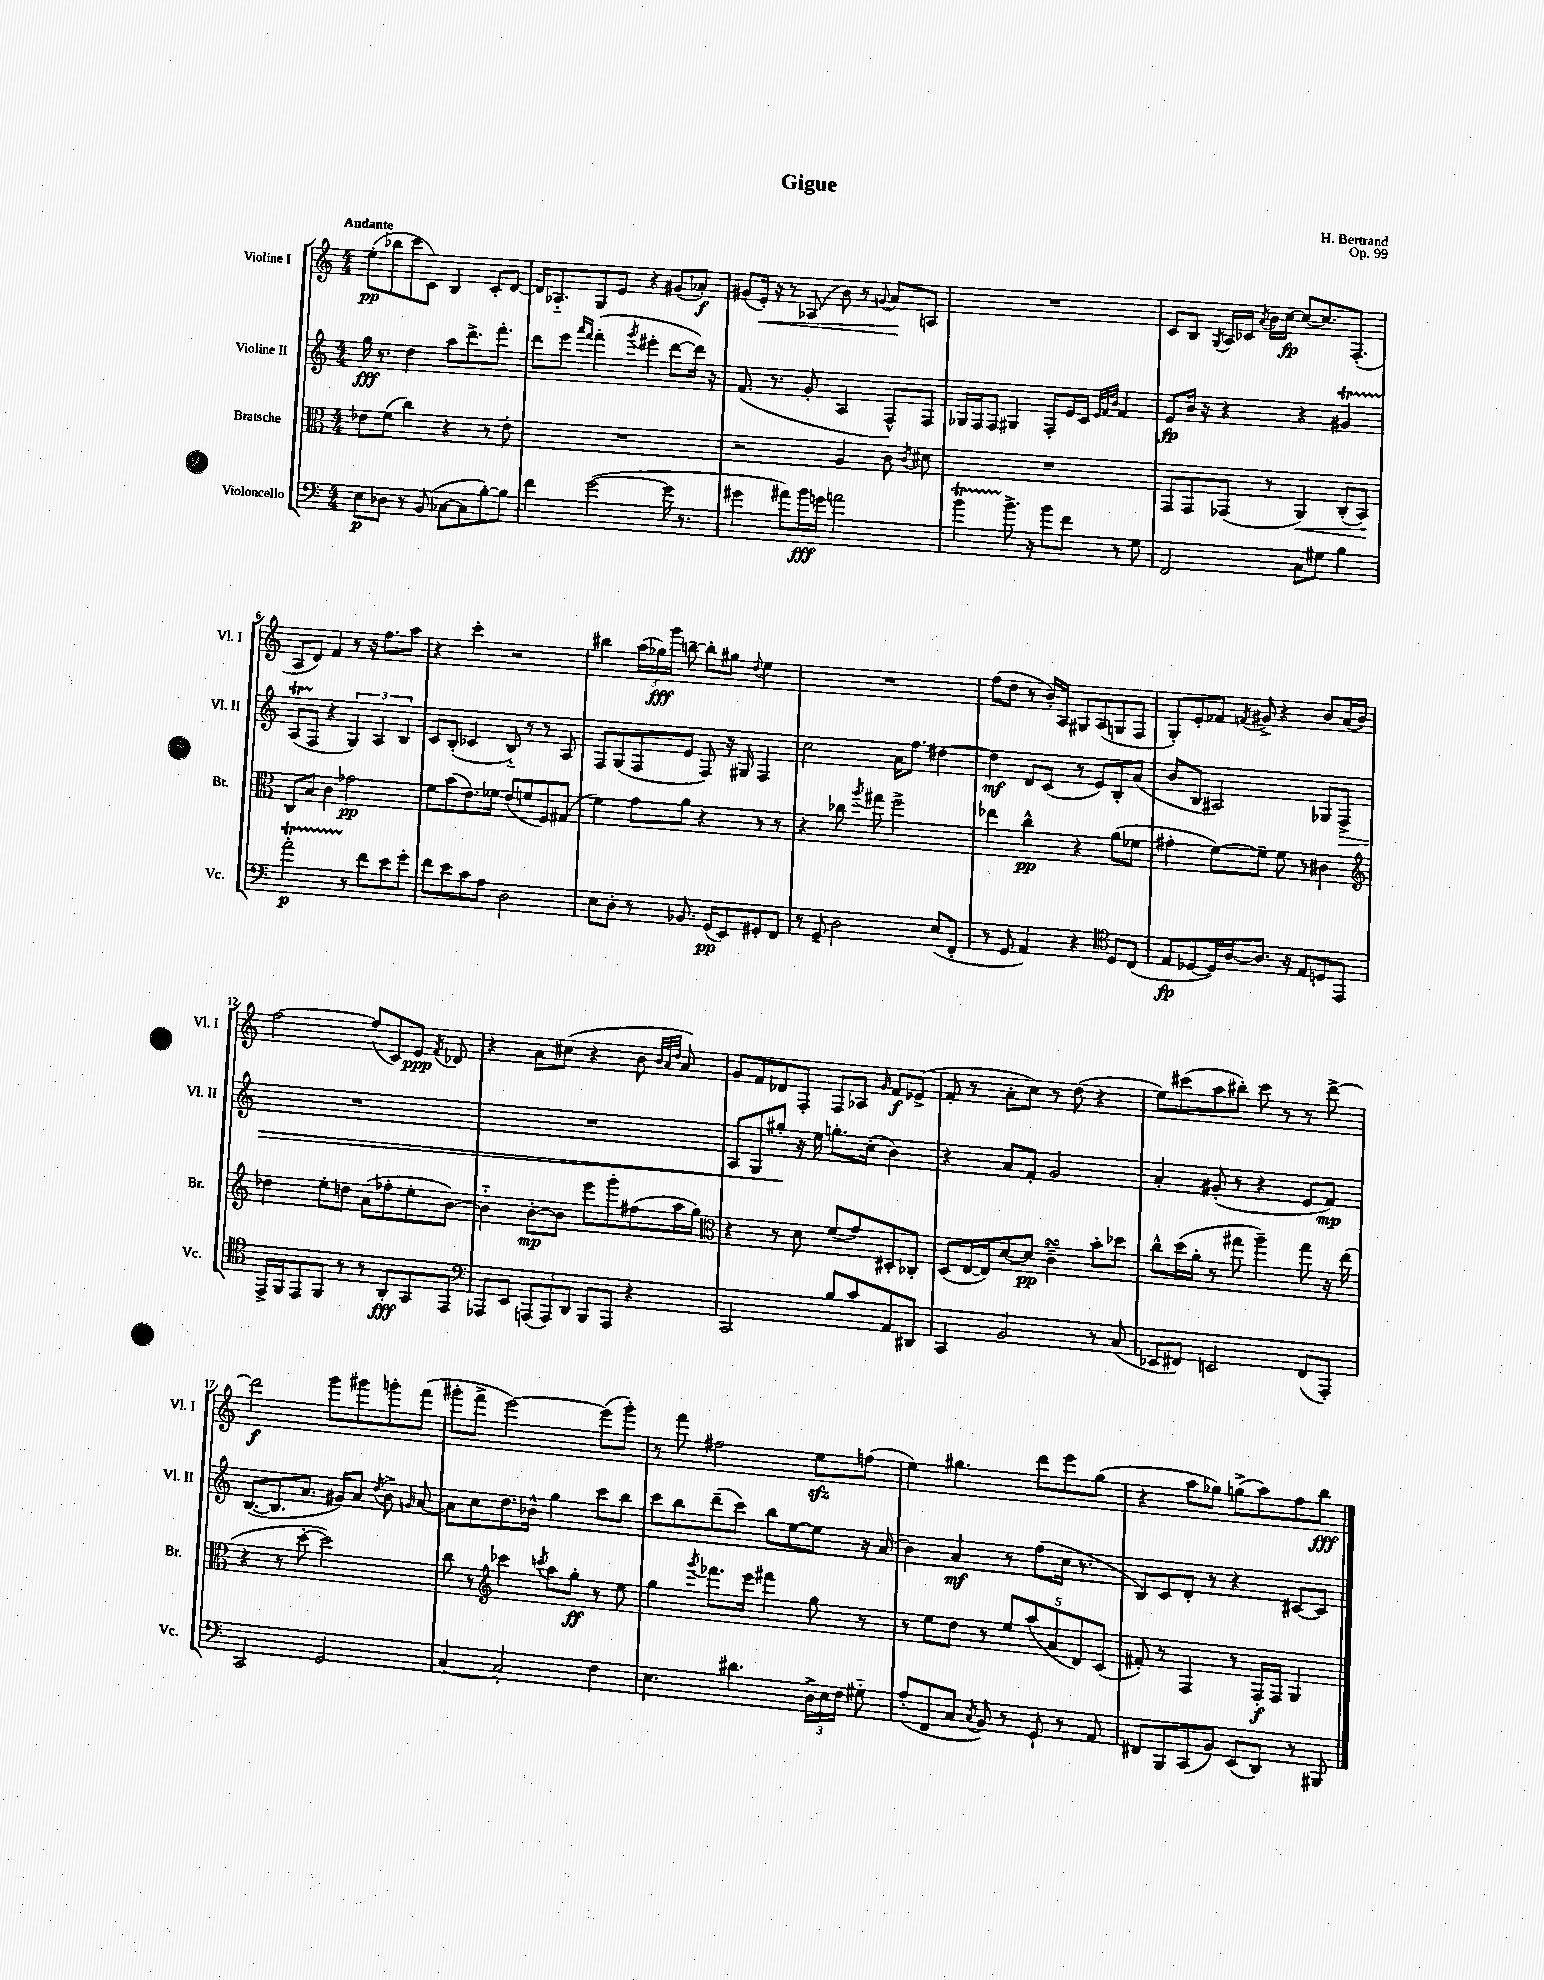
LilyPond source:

\header { title = "Gigue" composer = "H. Bertrand" opus = "Op. 99" }
<<
\new StaffGroup <<
\new Staff = "s0" \with { instrumentName = "Violine I" shortInstrumentName = "Vl. I" } {
    \clef treble \key c \major \numericTimeSignature \time 4/4 \tempo "Andante"
    \autoBeamOff e''8[-.\pp( bes''8 c'''8 c'8]) b4 c'8[-. d'8]~ |
    d'16[ aes8.-_ g8 e'8] r4 gis'8[( aes'8]-.\f) |
    gis'8[( e'16]-.\<) r16 r8 aes8( b'8) r8 \appoggiatura { g'8 } a'8[\! a8] |
    R1 |
    c'8[ b8] \acciaccatura { g8 } a16[ ces'16] \acciaccatura { a'8 } b'16[ c''16]~\fp c''8[~ c''8. f8.]-.( |
    a8[ d'8]) f'4 r8 r16 f''8.[ a''8] |
    r4 c'''4-. r2 |
    bis''4 \tuplet 3/2 { a''16[( ges''16\fff) g'''16] } b''8~-- b''8[-. gis''8] \appoggiatura { d''8 } e''4 |
    R1 |
    f''8[( d''8] r8 b'16[-.) a16] gis8[ a8( g8 f8] |
    g8[-.) e'8-. fes'8] \acciaccatura { f'8 } gis'8-> r4 b'8[ a'16( b'16]) |
    f''2~ f''8[( c'8) e'8]\ppp \acciaccatura { f'8 } des'8 |
    r4 a'8[ cis''8]( r4 b'8 \grace { b'32[ a'32 d''32] } a'8) |
    g'8[ f'8 des'8 f8]-. f8[ aes8] \grace { g'16 } f'8[\f ees'8]->( |
    f'8-. r8 a'8[-. c''8]) r8 d''8( r4 |
    e''8[) cis'''8( a''8 bis''8]-.) cis'''8 r8 r8 d'''8~-> |
    d'''2\f g'''8[ gis'''8 g'''8-. f'''8]( |
    gis'''8[-. f'''8]-> e'''2~) e'''8[( gis'''8]-.) |
    r8 f'''8 fis''2 e''8[\sfz f''8]( |
    e''4) gis''4. d'''8[ e'''8 gis''8]( |
    r4 a''8[ ges''8]) g''8[->( a''8) f''8 b''8]\fff \bar "|." |
}
\new Staff = "s1" \with { instrumentName = "Violine II" shortInstrumentName = "Vl. II" } {
    \clef treble \key c \major \numericTimeSignature \time 4/4
    \autoBeamOff g''16\fff r8. d''4 a''8[ d'''8.-> f'''8.]-. |
    d'''8[ e'''8] \grace { a'''16[ f'''16] } f'''4-.( \acciaccatura { g'''8 } eis'''4-. d'''8[~ d'''16]) r16 |
    f'8.( r8. g'8-. a4 f8[-^) f8] |
    ges16[ f16 f8] gis4 f8[-. e'16 c'16] \grace { e'32[ f'32 b'32] } f'4 |
    e'8[\fp b'16] r16 r4 r4 gis'4\startTrillSpan |
    a8[( f8]\stopTrillSpan r4 \tuplet 3/2 { g4) a4 b4 } |
    c'8[ b8]-.( ces'4 b8-_) r8 r8 a8 |
    f8[ g8( f8 e'8] f8) r16 gis16 f4 |
    c''2 a'16[ f''8.] dis''4~ |
    dis''4\mf d'8[ c'8]( r8 e'8[) b8-. a'8]( |
    b'8[ b8] ais2) ges8[ f8]->\> |
    R1 |
    R1 |
    a8[ g8 gis''8]-.\! r16 e''16 g''8.[-. c''16]-.( b'4) |
    r4 a'8[ f'8]-. g'2 |
    a'4-. gis'8-.( r8 r4 e'8[ f'8]\mp) |
    b8.[~( b8. a'8.] gis'16[) a'8] \acciaccatura { d''8 } b'8-> \grace { g'16 } a'8~ |
    a'8[ c''8 d''8. bes'16]-^ g''4 c'''8[ b''8] |
    c'''8[ b''8 d'''8--( c'''8]) b''8[ e''8~ e''8] r16 a'16( |
    b'4) a'4\mf r8 f''8[( c''16] r8. |
    b8[) c'8 d'8]-. r8 r4 cis'8[~ cis'8] \bar "|." |
}
\new Staff = "s2" \with { instrumentName = "Bratsche" shortInstrumentName = "Br." } {
    \clef alto \key c \major \numericTimeSignature \time 4/4
    \autoBeamOff ees'8[ f'8]( c''4) r4 r8 ees'8-. |
    R1 |
    r2 a4 c'8 \acciaccatura { c'8 } dis'8 |
    R1 |
    g,8[ g,8 ges,8]( r8 a,4\<) c8[-.( b,8]\!) |
    c8[ b8] c'4 ges'2\pp |
    f'8[ b'8( e'8.) fes'16] e'8[( f'8 f8) gis8]( |
    f'4) g'8[ a'8] r4 r8 r8 |
    r4 ces''8 \acciaccatura { a''8 } gis''8 f''2-> |
    ees''4 c''4-^\pp r4 a'8[( fes'8] |
    gis'4-. f'8[~) f'8]-- f'8 r8 cis'4 |
    \clef treble des''4 e''8[-. d''8] a'8[( fes''8-. e''8-. b'8]~) |
    b'4-_ b'8[~-.\mp b'8] e'''8[ g'''8-. fis''8( a''16 g''16]) |
    \clef alto r4 r8 d'8 f'8[( g'8) dis8-. ces8]-. |
    d8[( e16~ e16) d'8~ d'8]\pp c'4--\turn b'8[-. des''8] |
    c''8[-^ d''16( a'16]-. r8 gis''8 a''4--) gis''8 r16 e''16( |
    r4 r8 d''8~-. d''2) |
    c''8 r8 \clef treble ces'''4 \acciaccatura { c'''8 } a''8[ g''8]-.\ff r8 e''8 |
    g''4 \acciaccatura { g'''8 } fes'''8.[ e'''16] fis'''4 g''8 r8 |
    r8 e''8[ d''8] r8 \tuplet 5/4 { e''8[ a''8( a'8 d'8) c'8]( } |
    fis'8-.) r8 f4 r8 f16[-.\f f16] g4 \bar "|." |
}
\new Staff = "s3" \with { instrumentName = "Violoncello" shortInstrumentName = "Vc." } {
    \clef bass \key c \major \numericTimeSignature \time 4/4
    \autoBeamOff e8[\p des8] r8 b,8( ces8[~ ces8 b8~-.) b8] |
    f'4 g'2~( g'16 r8. |
    gis'4 ais'8[) b'16\fff g'16] a'2 |
    b'4\startTrillSpan b'8.->\stopTrillSpan r16 b'8[ f'8] r8 g8 |
    f,2 c8[ gis8] b4 |
    a'2-.\startTrillSpan\p r8\stopTrillSpan f'8[ e'8 g'8]-. |
    f'8[ e'8 c'8 a8] d2 |
    e8[ d8]-. r8 bes,8. g,16[\pp( e,8) gis,8-. f,8] |
    r8 g,8-- d2 e8[( f,8]-. |
    r8 g,8 a,4) r4 \clef tenor d8[ c8]( |
    e8[\fp des8~ des16) a16~ a8.] r16 e8[ d8 e,8] |
    e,16[-> f,16 e,8 f,8] r8 r8 a,8[-.\fff g,8 e,8] |
    \clef bass aes,,8[ e,8] \tuplet 3/2 { a,,8[( a,,8) d,8] } b,,8[ a,,8] r4 |
    c,2 b8[ c'8 a,8 dis,8] |
    c,4 b,2 r8 c8( |
    ees,8[ fis,8]) e,2 fis,8[( a,,8]-.) |
    c,2 g,2 |
    c4~ c2-. f4 |
    e4. dis'4. \tuplet 3/2 { d16[-> e16 f16] } gis8-_ |
    a8[-.( f,8 c8] \acciaccatura { c8 } b,8) r8 g,8-! r8 a,8 |
    fis,8[ b,,8 c,8( b,8]) e,8[( d,8]) r8 bis,,8 \bar "|." |
}
>>
>>
